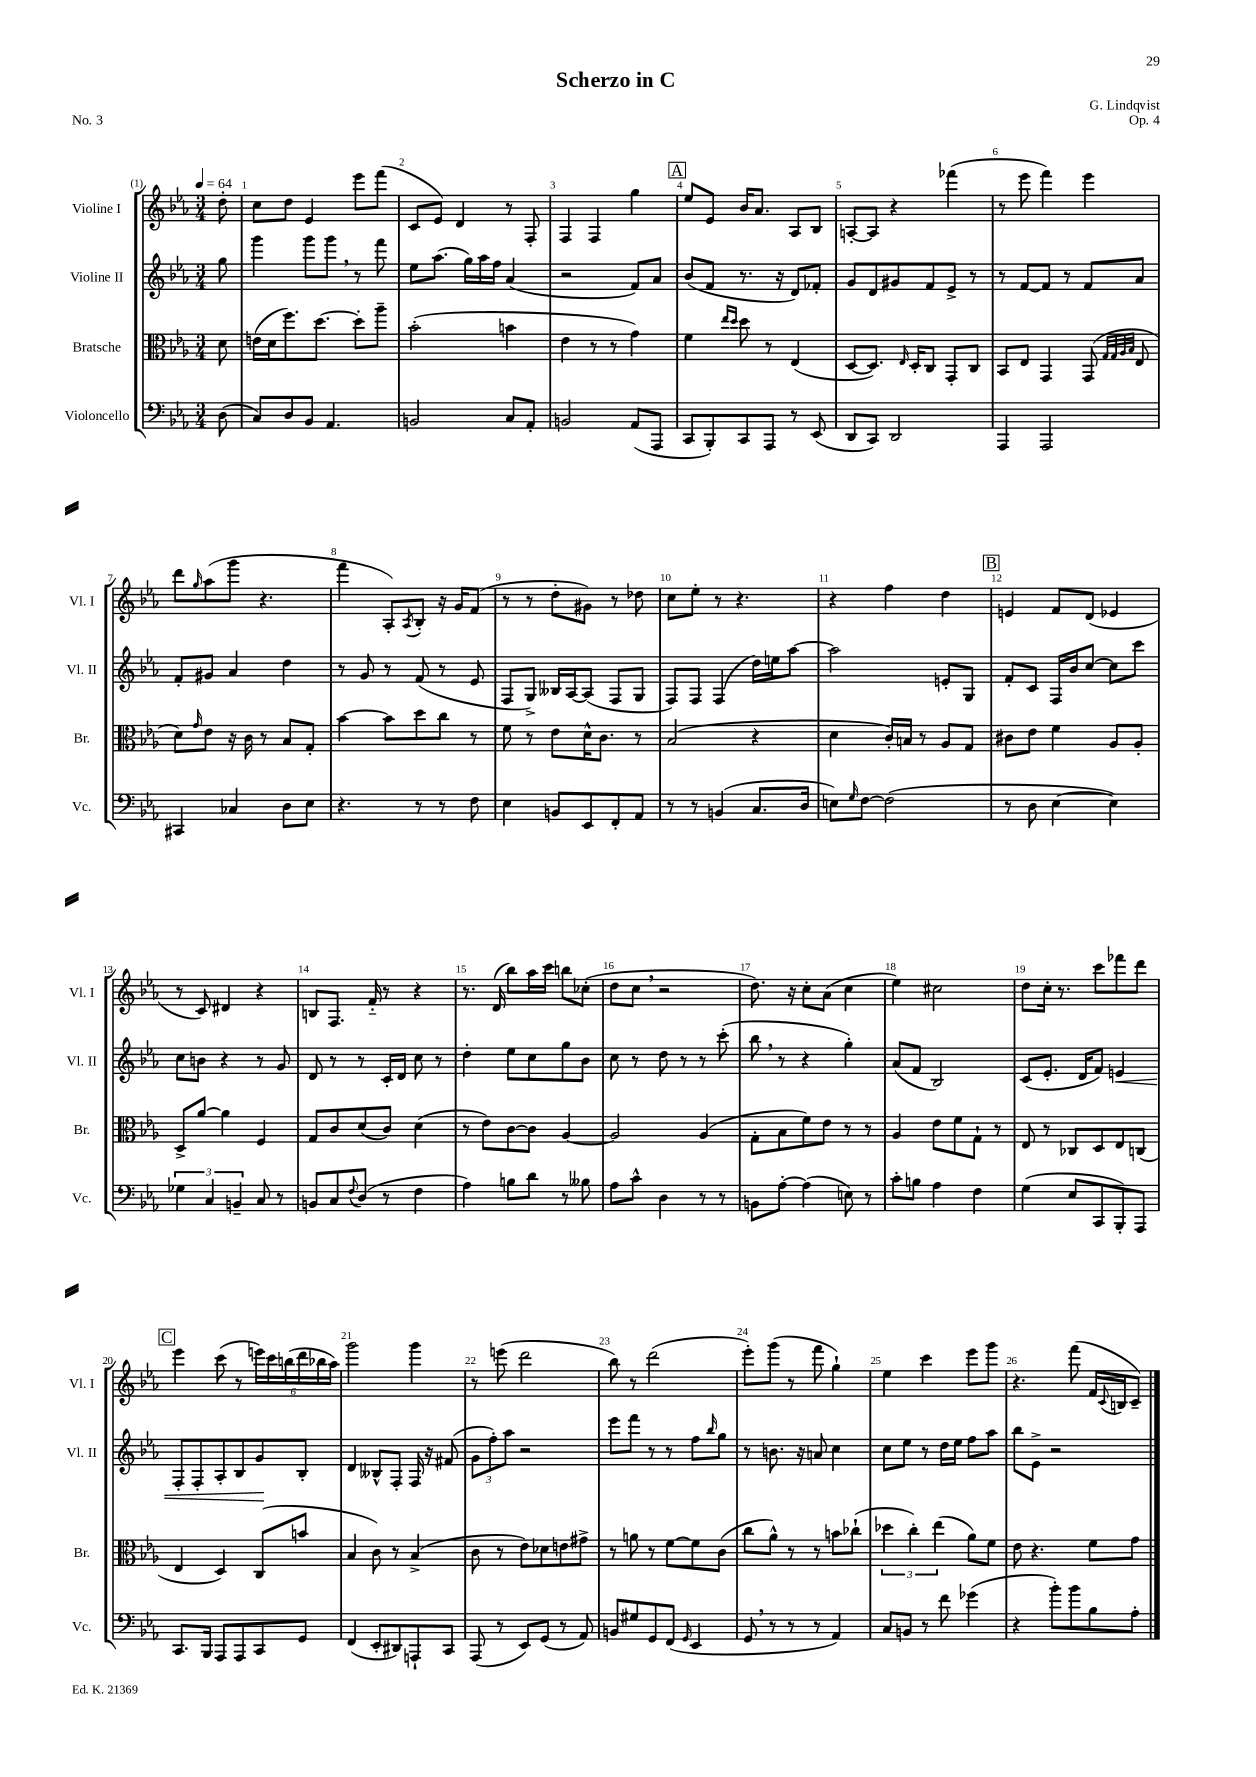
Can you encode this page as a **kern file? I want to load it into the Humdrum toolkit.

**kern	**kern	**kern	**dynam	**kern
*part4	*part3	*part2	*part2	*part1
*staff4	*staff3	*staff2	*staff2	*staff1
*I"Violoncello	*I"Bratsche	*I"Violine II	*	*I"Violine I
*I'Vc.	*I'Br.	*I'Vl. II	*	*I'Vl. I
*clefF4	*clefC3	*clefG2	*	*clefG2
*k[b-e-a-]	*k[b-e-a-]	*k[b-e-a-]	*	*k[b-e-a-]
*M3/4	*M3/4	*M3/4	*	*M3/4
*MM64	*MM64	*MM64	*	*MM64
=	=	=	=	=
(8D\	8d\	8gg\	.	8dd'\
=1	=1	=1	=1	=1
8C/L)	(16en\LL	4ggg\	.	8cc\L
.	16d\J	.	.	.
8D/	8.ff\)	.	.	8dd\J
8BB-/J	.	8ggg\L	.	4e-/
.	[8.dd\J	.	.	.
4.AA-/	.	8ggg,\J	.	.
.	8dd'\L]	8r	.	8eee-\L
.	8aa-~\J	8fff\	.	(8fff\J
=2	=2	=2	=2	=2
2BBn/	(2b-'\	8ee-\L	.	8c/L
.	.	(8.aa-\J	.	8e-/J)
.	.	.	.	4d/
.	.	16gg\LL)	.	.
.	.	16aa-\	.	.
.	.	16ff\JJ	.	.
8C/L	4bn\	(4a-/	.	8r
8AA-'/J	.	.	.	8F'/
=3	=3	=3	=3	=3
2BBn/	4e-\	2r	.	4F/
.	8r	.	.	4F/
.	8r	.	.	.
(8AA-/L	4g\)	8f/L)	.	4gg\
8AAA-/J	.	8a-/J	.	.
!!LO:REH:place=s1:t=A
=4	=4	=4	=4	=4
8CC/L	4f\	(8b-/L	.	8ee-/L
8BBB-'/)	.	8f/J	.	8e-/J
.	16qqee-/LL	.	.	.
.	16qqdd/JJ	.	.	.
8CC/	8dd\	8.r	.	16b-/KL
.	.	.	.	8.a-/J
8AAA-/J	8r	.	.	.
.	.	16r	.	.
8r	(4E-/	8d/L)	.	8A-/L
(8EE-/	.	8f-X'/J	.	8B-/J
=5	=5	=5	=5	=5
8DD/L	[8D/L	8g/L	.	[8An'/L
8CC/J)	8.D/J])	8d/	.	8A/J]
2DD/	.	8g#X/	.	4r
.	16qqE-/	.	.	.
.	16D'/KL	.	.	.
.	8C/J	8f/	.	.
.	8GG'/L	8e-^/J	.	(4fff-X\
.	8C/J	8r	.	.
=6	=6	=6	=6	=6
4AAA-/	8BB-/L	8r	.	8r
.	8E-/J	[8f/L	.	8eee-\
2AAA-/	4GG/	8f/J]	.	4fff\)
.	.	8r	.	.
.	(8GG/	8f/L	.	4eee-\
.	32qqG/LLL	.	.	.
.	32qqG/	.	.	.
.	32qqA-/	.	.	.
.	32qqB-/JJJ	.	.	.
.	8E-/	8a-/J	.	.
!!LO:LB:g=z
=7	=7	=7	=7	=7
4CC#X/	8d\L)	8f'/L	.	8ddd\L
.	16qqg/	.	.	16qqgg/
.	8e-\J	8g#X/J	.	(8aa-\
4C-X/	16r	4a-/	.	8ggg\J
.	16c\	.	.	.
.	8r	.	.	4.r
8D\L	8B-/L	4dd\	.	.
8E-\J	8G'/J	.	.	.
=8	=8	=8	=8	=8
4.r	[4b-\	8r	.	4fff\
.	.	8g/	.	.
.	8b-\L]	8r	.	8A-'/L)
.	.	.	.	8qA-/
8r	8dd\	(8f/	.	8B-'/J
8r	8cc\J	8r	.	16r
.	.	.	.	16g/KL
8F\	8r	8e-/	.	(8f/J
=9	=9	=9	=9	=9
4E-\	8f\	8F/L	.	8r
.	8r	8G^/J)	.	8r
8BBn/L	8e-\L	16B--X/LL	.	8dd'\L
.	.	[16A-/J	.	.
8EE-/	16d^^\K	(8A-/J]	.	8g#X\J)
.	8.c\J	.	.	.
8FF'/	.	8F/L	.	8r
8AA-/J	8r	8G/J	.	8dd-X\
=10	=10	=10	=10	=10
8r	(2B-/	8F/L)	.	8cc\L
8r	.	8F/J	.	8ee-'\J
(4BBn/	.	(4F/	.	8r
.	.	.	.	4.r
8.C/L	4r	16dd\LL)	.	.
.	.	16een\J	.	.
.	.	[8aa-\J	.	.
16D/Jk	.	.	.	.
=11	=11	=11	=11	=11
8En\L)	4d\	2aa-\]	.	4r
16qqG/	.	.	.	.
[8F\J	.	.	.	.
(2F\]	16c'/LL)	.	.	4ff\
.	16Bn/JJ	.	.	.
.	8r	.	.	.
.	8A-/L	8en'/L	.	4dd\
.	8G/J	8G/J	.	.
!!LO:REH:place=s1:t=B
=12	=12	=12	=12	=12
8r	8c#X\L	8f'/L	.	4en/
8D\	8e-\J	8c/J	.	.
[4E-\	4f\	16F/LL	.	8f/L
.	.	16b-/J	.	.
.	.	[8cc/J	.	(8d/J
4E-\])	8A-/L	8cc\L]	.	4e-X/
.	8A-'/J	8ccc\J	.	.
!!LO:LB:g=z
=13	=13	=13	=13	=13
6G-X\	8D^/L	8cc\L	.	8r
.	[8a-/J	8bn\J	.	8c/)
6C/	.	.	.	.
.	4a-\]	4r	.	4d#X/
6BBn~/	.	.	.	.
8C/	4F/	8r	.	4r
8r	.	8g/	.	.
=14	=14	=14	=14	=14
8BBn/L	8G/L	8d/	.	8Bn/L
8C/	8c/	8r	.	8.F/J
8qqF/	.	.	.	.
(8D/J	(8d/	8r	.	.
.	.	.	.	16f/
8r	8c/J)	16c'/LL	.	8r
.	.	16d/JJ	.	.
4F\	(4d\	8cc\	.	4r
.	.	8r	.	.
=15	=15	=15	=15	=15
4A-\)	8r	4dd'\	.	8.r
.	8e-\L)	.	.	.
.	.	.	.	(16d/
8Bn\L	[8c\	8ee-\L	.	8bb-\L)
8d\J	8c\J]	8cc\	.	16aa-\L
.	.	.	.	16ccc\JJ
8r	[4A-/	8gg\	.	8bbn\L
8B--X\	.	8b-\J	.	(8cc-X'\J
=16	=16	=16	=16	=16
8A-\L	2A-/]	8cc\	.	8dd\L
8c^^\J	.	8r	.	8cc,\J
4D\	.	8dd\	.	2r
.	.	8r	.	.
8r	(4A-/	8r	.	.
8r	.	(8ccc'\	.	.
=17	=17	=17	=17	=17
8BBn\L	8G'\L	8bb-,\	.	8.dd\)
[8A-'\J	8B-\	8r	.	.
.	.	.	.	16r
(4A-\]	8f\)	4r	.	8cc'\L
.	8e-\J	.	.	(8a-\J
8En\)	8r	4gg'\)	.	4cc\
8r	8r	.	.	.
=18	=18	=18	=18	=18
8c'\L	4A-/	(8a-/L	.	4ee-\)
8Bn\J	.	8f/J	.	.
4A-\	8e-\L	2B-/)	.	2cc#X\
.	8f\	.	.	.
4F\	8G`\J	.	.	.
.	8r	.	.	.
=19	=19	=19	=19	=19
(4G\	8E-/	(8c/L	.	8dd\L
.	8r	8.e-'/J	.	16cc'\Jk
.	.	.	.	8.r
8E-/L	8C-X/L	.	.	.
.	.	16d/KL	.	.
8CC/	8D/	8f/J)	.	8ccc\L
!	!	!	!LO:HP:b	!
8BBB-'/)	8E-/	4en/	<	8fff-X\
8AAA-/J	(8Cn/J	.	.	8ddd\J
!!LO:LB:g=z
!!LO:REH:place=s1:t=C
=20	=20	=20	=20	=20
8.CC/L	4E-/	8F'/L	.	4eee-\
.	.	8F'/	.	.
16BBB-/Jk	.	.	.	.
8AAA-/L	4D/)	8A-'/	.	(8ccc\
8AAA-/	.	8B-/	.	8r
8CC/	(8C/L	8g/	.	24eeen\LL)
.	.	.	.	24ccc\
.	.	.	.	(24bbn\
8GG/J	8bn/J	8B-'/J	[	24ddd\
.	.	.	.	24bb-X\
.	.	.	.	24aa-\JJ)
=21	=21	=21	=21	=21
(4FF/	4B-/	4d/	.	2ggg\
8EE-'/L	8c\)	8B--X^^/L	.	.
8DD#X/)	8r	8F'/J	.	.
8AAAn`/	(4B-^/	16F/	.	4ggg\
.	.	16r	.	.
8CC/J	.	(8f#X/	.	.
=22	=22	=22	=22	=22
(8AAA-/	8c\	12g\L	.	8r
.	.	12ff'\)	.	.
8r	8r	.	.	(8eeen\
.	.	12aa-\J	.	.
8EE-/L)	8e-\L)	2r	.	2ddd\
(8GG/J	8d-X\	.	.	.
8r	8en\	.	.	.
8AA-/)	8g#X^\J	.	.	.
=23	=23	=23	=23	=23
8BBn/L	8r	8eee-\L	.	8bb-\)
8G#X/	8an\	8fff\J	.	8r
8GG/	8r	8r	.	(2ddd\
(8FF/J	[8f\L	8r	.	.
16qqGG/	.	.	.	.
4EE-/	8f\]	8ff\L	.	.
.	.	16qqbb-/	.	.
.	(8c\J	8gg\J	.	.
=24	=24	=24	=24	=24
8GG,/	8cc\L	8r	.	8eee-'\L)
8r	8a-^^\J)	8.bn\	.	(8ggg\J
8r	8r	.	.	8r
.	.	16r	.	.
8r	8r	8an/	.	8fff\
4AA-/)	8bn\L	4cc\	.	4gg`\)
.	(8cc-X`\J	.	.	.
=25	=25	=25	=25	=25
8C/L	6dd-X\	8cc\L	.	4ee-\
8BBn/J	.	8ee-\J	.	.
.	6cc'\)	.	.	.
8r	.	8r	.	4ccc\
.	(6ee-\	.	.	.
8f\	.	16dd\LL	.	.
.	.	16ee-\JJ	.	.
(4g-X\	8a-\L)	8ff\L	.	8eee-\L
.	8f\J	8aa-\J	.	8ggg\J
=26	=26	=26	=26	=26
4r	8e-\	8bb-\L	.	4.r
.	4.r	8e-^\J	.	.
8b-'\L)	.	2r	.	.
8b-\	.	.	.	(8fff\
8B-\	8f\L	.	.	16f/LL
.	.	.	.	8qqc/
.	.	.	.	16Bn/J
8A-'\J	8g\J	.	.	8c~/J)
==	==	==	==	==
*-	*-	*-	*-	*-
